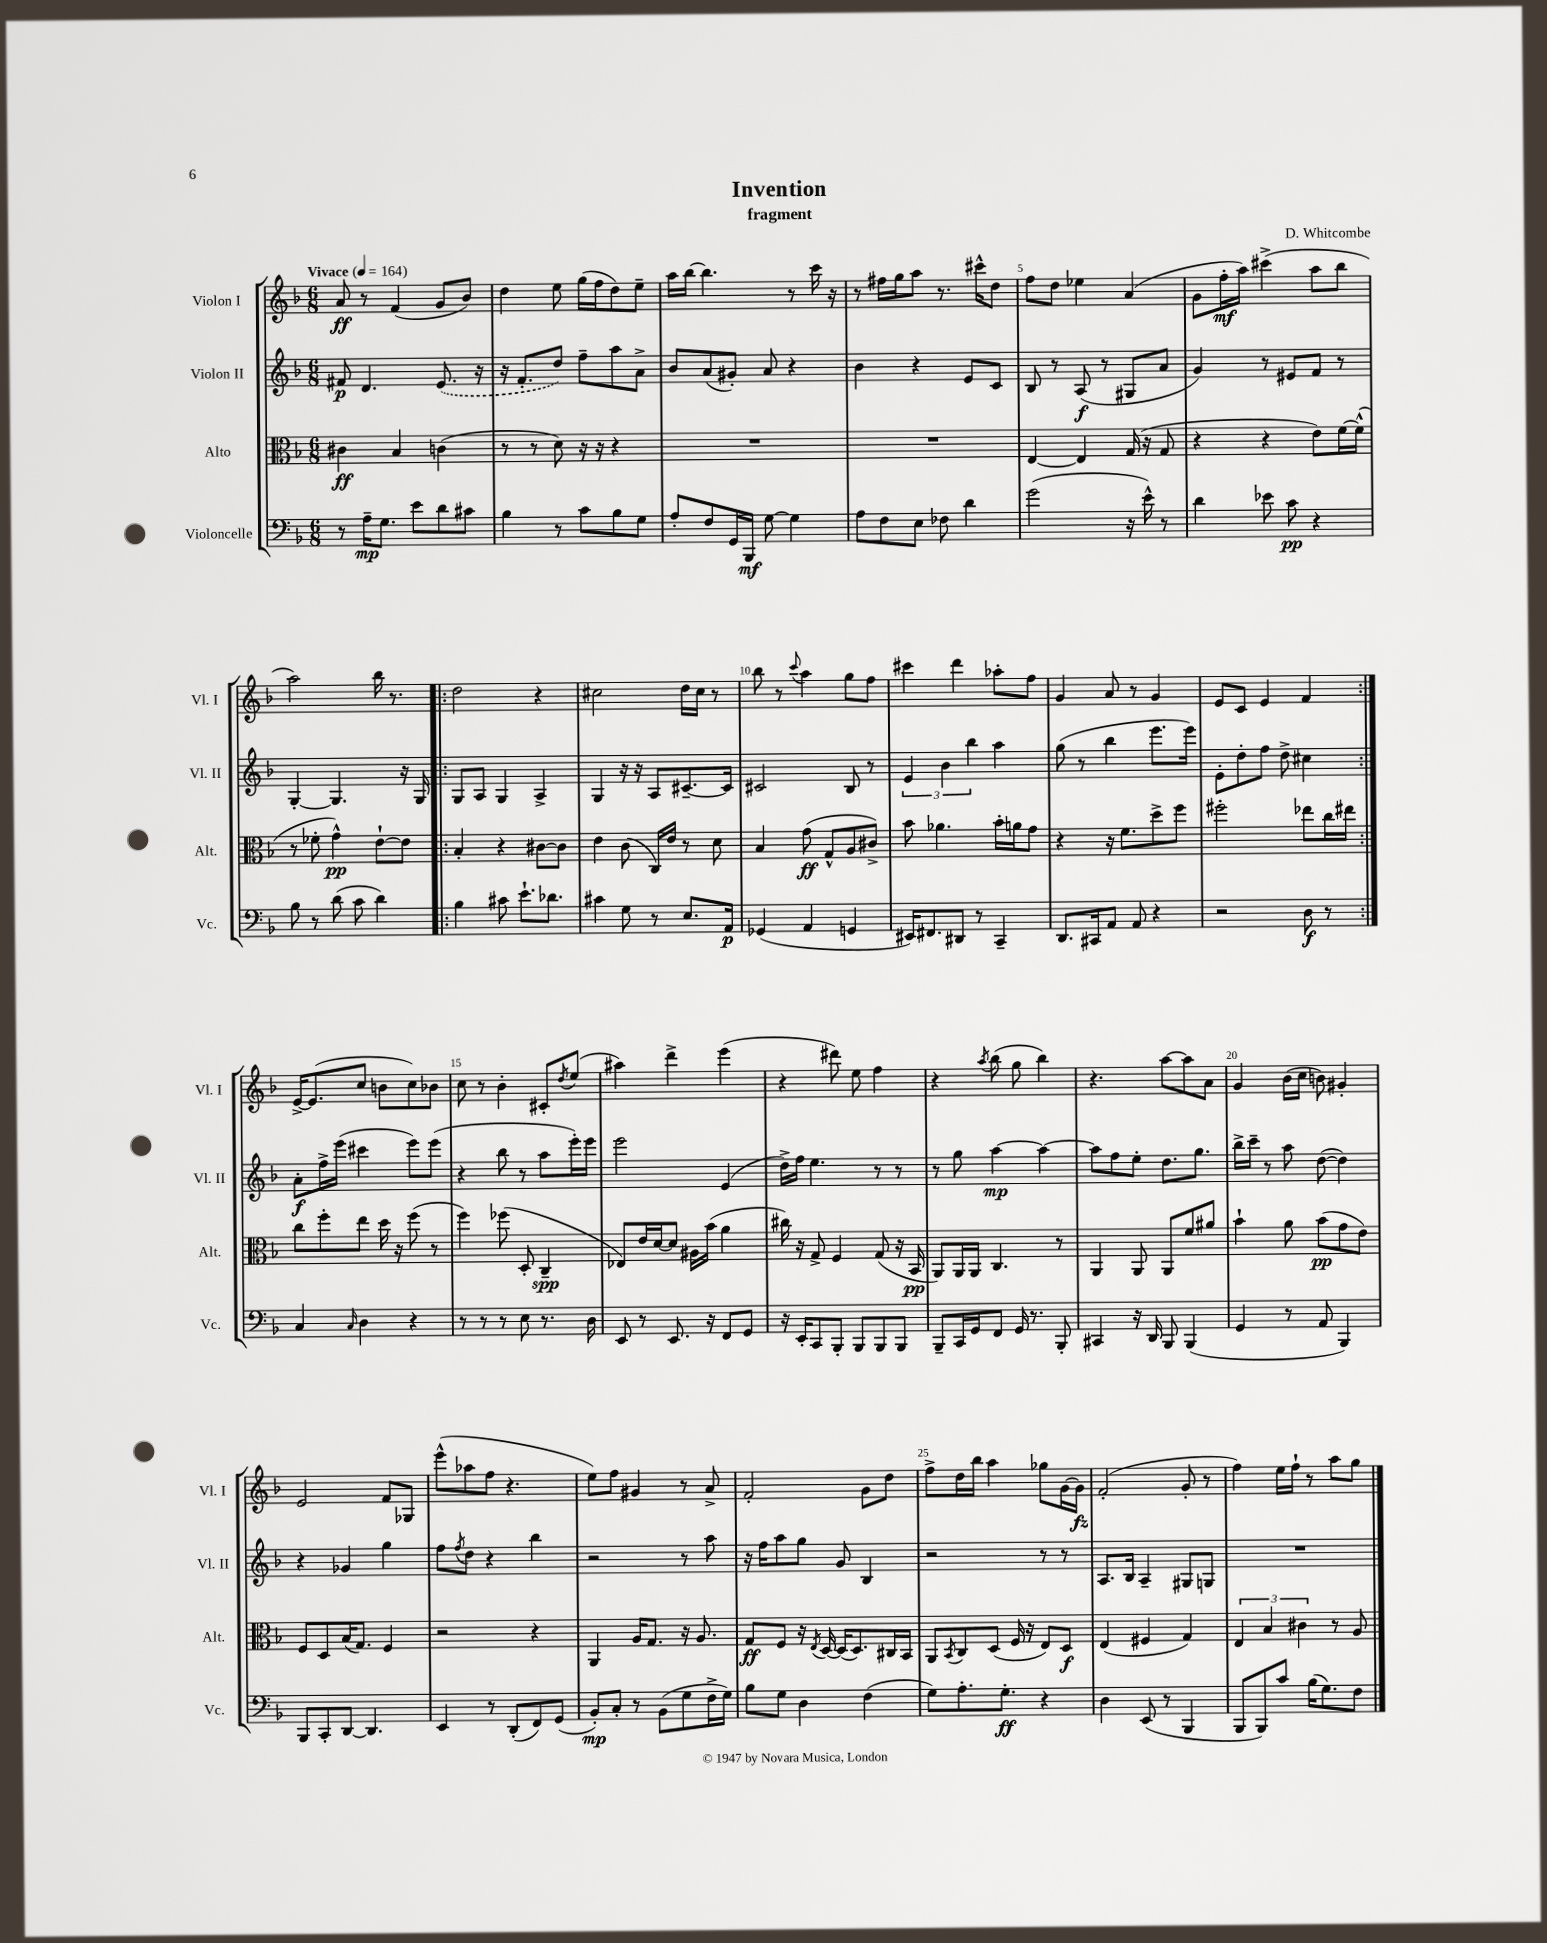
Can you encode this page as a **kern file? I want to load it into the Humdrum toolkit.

**kern	**kern	**kern	**kern
*staff4	*staff3	*staff2	*staff1
*clefF4	*clefC3	*clefG2	*clefG2
*k[b-]	*k[b-]	*k[b-]	*k[b-]
*M6/8	*M6/8	*M6/8	*M6/8
*MM164	*MM164	*MM164	*MM164
8r	4c#\	8f#/	8a/
16A~\LK	.	4.d/	8r
8.G\J	.	.	.
.	4B-/	.	(4f/
8e\L	.	.	.
8d\	(4c\	(8.e/	8g/L
8c#\J	.	.	8b-/J)
.	.	16r	.
=	=	=	=
4B-\	8r	16r	4dd\
.	.	8.f'/L	.
.	8r	.	.
8r	8d\)	8dd/J)	8ee\
8c\L	16r	8ff~\L	(16gg\LL
.	16r	.	16ff\J
8B-\	4r	8aa\	8dd\)
8G\J	.	8a^\J	8ee~\J
=	=	=	=
8A'/L	2.r	8b-/L	16aa\LL
.	.	.	[16bb-\JJ
8F/	.	(8a/	4.bb-\]
16GG/L	.	8g#'/J)	.
16BBB-/JJ	.	.	.
[8G\	.	8a/	.
4G\]	.	4r	8r
.	.	.	16ccc\
.	.	.	16r
=	=	=	=
8A\L	2.r	4b-\	8r
8F\	.	.	16ff#\LL
.	.	.	16gg\J
8E\J	.	4r	8aa\J
8F-\	.	.	8.r
4d\	.	8e/L	.
.	.	.	16ccc#^^\LK
.	.	8c/J	8dd\J
=	=	=	=
(2g\	[4E/	8B-/	8ff\L
.	.	8r	8dd\J
.	4E/]	(8A/	4ee-\
.	.	8r	.
16r	(16G/	8G#/L	(4a/
16e^^\)	16r	.	.
8r	8G/	8a/J	.
=	=	=	=
4d\	4r	4g/)	8g\L
.	.	.	16ff'\L
.	.	.	16aa\JJ)
8e-\	4r	8r	(4ccc#^\
8c\	.	8e#/L	.
4r	8e\L)	8f/J	8aa\L
.	[16f\L	8r	8bb-\J
.	(16f^^\]JJ	.	.
=	=	=	=
8B-\	8r	[4G'/	2aa\)
8r	8f-'\	.	.
(8d\	4g^^\)	4.G/]	.
8c\	.	.	.
4d\)	[8e`\L	.	16bb-\
.	.	.	8.r
.	8e\]J	16r	.
.	.	16G/	.
=!|:	=!|:	=!|:	=!|:
4B-\	4B-'/	8G/L	2dd\
.	.	8A/J	.
8c#\	4r	4G/	.
8.e`\L	.	.	.
.	[8c#\L	4A^/	4r
8.d-\J	.	.	.
.	8c#\]J	.	.
=	=	=	=
4c#\	4e\	4G/	2cc#\
8G\	(8c\	16r	.
.	.	16r	.
8r	16C/LL)	8A/L	.
.	16e/JJ	.	.
8.E/L	8r	[8.c#~/	16dd\LL
.	.	.	16cc#\JJ
.	8d\	.	8r
16AA/Jk	.	16c#/]Jk	.
=	=	=	=
(4GG-/	4B-/	2c#/	8bb-\
.	.	.	8r
.	.	.	8qqccc/
4AA/	(8g\	.	4aa\
.	8G^^/L	.	.
4GG/	8A/	8B-/	8gg\L
.	8c#^/J)	8r	8ff\J
=	=	=	=
16EE#/LK)	8b-\	6e/	4ccc#\
8.FF#/	.	.	.
.	4.a-\	.	.
.	.	6b-\	.
8DD#/J	.	.	4ddd\
.	.	6bb-\	.
8r	.	.	.
4CC~/	16b-'\LL	4aa\	8aa-'\L
.	16a\J	.	.
.	8g\J	.	8ff\J
=	=	=	=
8.DD/L	4r	(8gg\	4g/
.	.	8r	.
16CC#/k	.	.	.
8AA/J	16r	4bb-\	8a/
.	8.f\L	.	.
8AA/	.	.	8r
4r	8dd^\	8.eee\L	4g/
.	8ff\J	.	.
.	.	16eee\Jk)	.
=	=	=	=
2r	2ff#'\	8e'\L	8e/L
.	.	8dd'\	8c/J
.	.	8ff\J	4e/
.	.	8dd^\	.
8D\	8ee-\L	4cc#\	4f/
8r	16cc\L	.	.
.	16ee#\JJ	.	.
=:|!	=:|!	=:|!	=:|!
4C/	8cc\L	8a'\L	[16e^/LK
.	.	.	(8.e/]
.	8ff'\	16ff^\L	.
.	.	(16eee\JJ	.
16qqC/	.	.	.
4D\	8ee\J	4ccc#\	8cc/J
.	16dd\	.	8b\L
.	16r	.	.
4r	(8ff\	8eee\L)	8cc\)
.	8r	(8eee\J	8b-\J
=	=	=	=
8r	4ff\)	4r	8cc\
8r	.	.	8r
8r	(8ff-\	8bb-\	4b-'\
8E\	8D'/	8r	.
8.r	4C~/	8aa\L	8c#'/L
.	.	.	8qdd/
.	.	16eee'\L)	(8ee/J
16D\	.	16eee\JJ	.
=	=	=	=
8EE/	8E-/L)	2eee\	4aa#\)
8r	16e/L	.	.
.	[16d/J	.	.
8.EE/	8d/]J	.	4ddd^\
.	16A#\LL	.	.
16r	(16b-\JJ	.	.
8FF/L	4a\	(4e/	(4eee\
8GG/J	.	.	.
=	=	=	=
16r	16cc#\)	16dd^\LL)	4r
16EE'/LK	16r	16ff\JJ	.
8CC/	8G^/	4.ee\	.
8BBB-'/J	4F/	.	8ddd#\)
8BBB-/L	.	.	8ee\
8BBB-/	(8G/	8r	4ff\
8BBB-/J	16r	8r	.
.	16BB-/	.	.
=	=	=	=
8BBB-~/L	8AA/L)	8r	4r
16CC/L	16AA/L	8gg\	.
16GG/J	16AA/JJ	.	.
.	.	.	8qaa/
8FF/J	4.C/	[4aa\	(8bb-\
16GG/	.	.	8gg\
8.r	.	.	.
.	.	4aa\_	4bb-\)
8BBB-'/	8r	.	.
=	=	=	=
4CC#/	4AA/	8aa\]L	4.r
.	.	8ff\	.
16r	8AA/	8ee'\J	.
16DD/	.	.	.
8BBB-/	8AA/L	8.dd\L	[8aa\L
(4BBB-/	8f/	.	8aa\]
.	.	8.gg\J	.
.	8a#/J	.	8a\J
=	=	=	=
4GG/	4b-`\	16bb-^\LL	4g/
.	.	16ccc~\JJ	.
.	.	8r	.
8r	8a\	8aa\	(16b-\LL
.	.	.	16cc\JJ
8AA/	(8b-\L	([8dd\	8b\)
4BBB-/)	8g\	4dd\])	4g#'/
.	8e\J)	.	.
=	=	=	=
8BBB-/L	8F/L	4r	2e/
8CC'/	8D/	.	.
[8DD/J	(16B-/K	4g-/	.
.	8.G/J)	.	.
4.DD/]	.	.	.
.	4F/	4gg\	8f/L
.	.	.	8G-/J
=	=	=	=
4EE/	2r	8ff\L	(8eee^^\L
.	.	8qff/	.
.	.	8dd\J	8aa-\
8r	.	4r	8ff\J
(8DD'/L	.	.	4.r
8FF/)	4r	4bb-\	.
(8GG/J	.	.	.
=	=	=	=
8BB-'/L)	4AA/	2r	8ee\L)
8C'/J	.	.	8ff\J
8r	16A/LK	.	4g#/
.	8.G/J	.	.
(8BB-\L	.	.	.
8G\	16r	8r	8r
.	8.A/	.	.
16F^\L	.	8aa\	8a^/
16G\JJ)	.	.	.
=	=	=	=
8B-\L	8G/L	16r	2f'/
.	.	16ff\LK	.
8G\J	8F/J	8aa\	.
4D\	16r	8gg\J	.
.	8qE/	.	.
.	[16D/	.	.
.	(16D/]LK	8g/	.
.	8.D/)	.	.
(4F\	.	4B-/	8g\L
.	16C#/L	.	8dd\J
.	16BB-/JJ	.	.
=	=	=	=
8G\L)	8AA/L	2r	8ff^\L
.	8qBB-/	.	.
8.A'\	8C/	.	16dd\L
.	.	.	16bb-\JJ
.	(8D/J	.	4aa\
8.G'\J	.	.	.
.	16F/	.	.
.	16r	.	.
4r	8E/L)	8r	8gg-\L
.	8D/J	8r	[16g\L
.	.	.	16g\]JJ
=	=	=	=
4D\	(4E/	8.A/L	(2f'/
.	.	16B-/Jk	.
(8EE/	4F#/	4A~/	.
8r	.	.	.
4BBB-/	4G/)	8G#/L	8g'/
.	.	8G/J	8r
=	=	=	=
8BBB-/L	6E/	2.r	4ff\)
8BBB-/)	.	.	.
.	6B-/	.	.
8c/J	.	.	16ee\LL
.	.	.	16ff`\JJ
.	6c#\	.	.
(16B-\LK	.	.	8r
8.G\)	.	.	.
.	8r	.	8aa\L
8F\J	8A/	.	8gg\J
==	==	==	==
*-	*-	*-	*-
